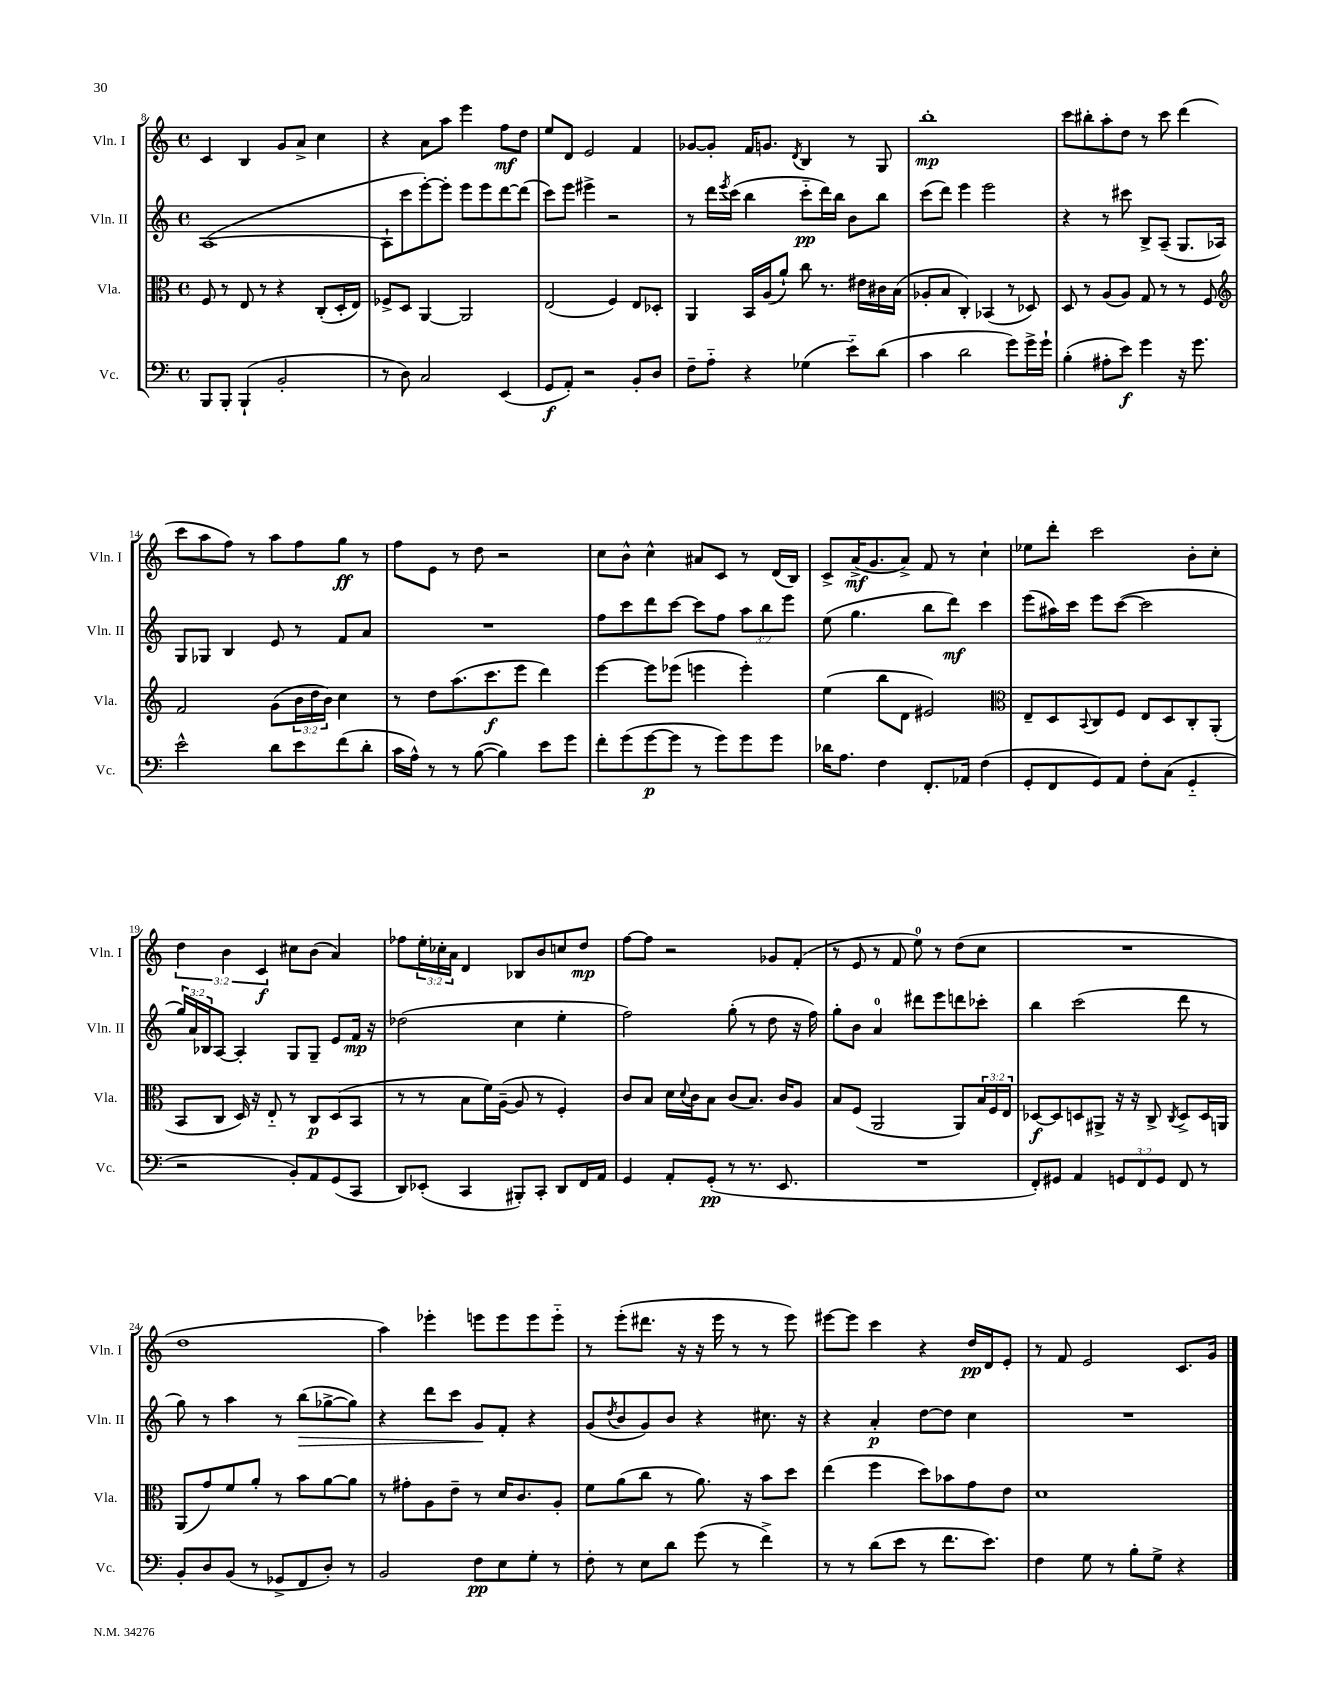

**kern	**kern	**kern	**kern
*staff4	*staff3	*staff2	*staff1
*clefF4	*clefC3	*clefG2	*clefG2
*k[]	*k[]	*k[]	*k[]
*M4/4	*M4/4	*M4/4	*M4/4
*met(c)	*met(c)	*met(c)	*met(c)
8BBB/L	8F/	([1A	4c/
8BBB'/J	8r	.	.
(4BBB`/	8E/	.	4B/
.	8r	.	.
2BB'/	4r	.	8g/L
.	.	.	8a^/J
.	(8C'/L	.	4cc\
.	16D'/L	.	.
.	16E/JJ)	.	.
=	=	=	=
8r	8F-^/L	8A`\]L	4r
8D\)	8D/J	8ccc\	.
2C/	[4AA/	[8eee'\)	8a\L
.	.	8eee'\]J	8aa\J
.	2AA/]	8eee\L	4eee\
.	.	8eee\	.
(4EE/	.	[8ddd\	8ff\L
.	.	(8ddd\]J	8dd\J
=	=	=	=
8GG/L	(2E/	8ccc\L)	8ee/L
8AA'/J)	.	8eee\J	8d/J
2r	.	4eee#^\	2e/
.	4F/)	2r	.
8BB'/L	8E/L	.	4f/
8D/J	8D-'/J	.	.
=	=	=	=
8F~\L	4AA/	8r	[8g-/L
8A'~\J	.	16ddd\LL	8g-'/]J
.	.	8qeee/	.
.	.	(16ccc\JJ	.
4r	16BB/LL	4bb\	16f/LK
.	(16A/J	.	8.g/J
.	8a`/J)	.	.
.	.	.	8qd/
(4G-\	8cc\	8ccc'~\L	4B/
.	8.r	16ddd\L)	.
.	.	16bb\JJ	.
8e'~\L)	.	8b\L	8r
.	16e#\LL	.	.
(8d\J	16c#\	8bb\J	8G/
.	(16B\JJ	.	.
=	=	=	=
4c\	8A-'/L	(8ccc\L	1bb'
.	8B/J	8ddd\J)	.
2d\	4C'/)	4eee\	.
.	(4BB-/	2eee\	.
8g\L)	8r	.	.
16g^\L	8D-/)	.	.
16g`\JJ	.	.	.
=	=	=	=
(4B'\	8D/	4r	8ccc\L
.	8r	.	8bb#'\
8A#'\L	(8A/L	8r	8aa'\
8e\J)	8A/J)	8ccc#\	8dd\J
4g\	8G/	8B^/L	8r
.	8r	(8A~/J	8ccc\
16r	8r	8.G/L	(4ddd\
8.g\	.	.	.
.	8F/	.	.
.	.	16A-/Jk)	.
=	=	=	=
*	*clefG2	*	*
2e^^\	2f/	8G/L	8ccc\L
.	.	8G-/J	8aa\
.	.	4B/	8ff\J)
.	.	.	8r
8d\L	(8g\L	8e/	8aa\L
8e\	24b\L	8r	8ff\
.	24dd\	.	.
.	24b\JJ)	.	.
(8f\	4cc\	8f/L	8gg\J
8d'\J	.	8a/J	8r
=	=	=	=
16c\LL	8r	1r	8ff\L
16A^^\JJ)	.	.	.
8r	8dd\L	.	8e\J
8r	(8.aa\	.	8r
([8B\	.	.	8dd\
.	8.ccc\	.	.
4B\])	.	.	2r
.	8eee\J	.	.
8e\L	4ddd\)	.	.
8g\J	.	.	.
=	=	=	=
8f'\L	[4eee\	8ff\L	8cc\L
(8g\	.	8ccc\	8b^^\J
[8g\	8eee\]L	8ddd\	4cc^^\
8g\]J	(8eee-\J	[8ccc\J	.
8r	4eee\	8ccc\]L	8a#/L
8g\L)	.	8ff\J	8c/J
8g\	4eee'\)	12aa\L	8r
.	.	12bb\	.
8g\J	.	.	(16d/LL
.	.	12eee\J	.
.	.	.	16B/JJ)
=	=	=	=
16d-\LK	(4ee\	(8ee\	8c^/L
8.A\J	.	.	.
.	.	4.gg\	(16a^/K
.	.	.	8.g/
4F\	8bb\L	.	.
.	8d\J	.	8a^/J)
8.FF'/L	2e#/)	8bb\L	8f/
.	.	8ddd\J)	8r
16AA-/Jk	.	.	.
(4F\	.	4ccc\	4cc`\
=	=	=	=
*	*clefC3	*	*
8GG'/L	8E~/L	(8eee\L	8ee-\L
8FF/	8D/	16aa#\L)	8ddd'\J
.	.	16ccc\JJ	.
.	8qqBB/	.	.
8GG/)	8C/	8eee\L	2ccc\
8AA/J	8F/J	([8ccc\J	.
8F'\L	8E/L	2ccc\]	.
(8C\J	8D/	.	.
4GG'~/	8C'/	.	8b'\L
.	(8AA'/J	.	8cc'\J
=	=	=	=
2r	8BB/L	24gg/LL)	6dd\
.	.	24a/	.
.	.	24B-/J	.
.	8C/J	[8A/J	.
.	.	.	6b\
.	16D/)	4A'/]	.
.	16r	.	.
.	.	.	6c/
.	8E'~/	.	.
8BB'/L)	8r	8G/L	8cc#\L
8AA/	8C/L	8G~/J	(8b\J
(8GG/	(8D/	8e/L	4a/)
8CC/J	8BB/J	16f/Jk	.
.	.	16r	.
=	=	=	=
8DD/L)	8r	(2dd-\	8ff-\L
(8EE-'/J	8r	.	24ee'\L
.	.	.	24cc-'\
.	.	.	24a\JJ
4CC/	8B\L	.	4d/
.	16f\L)	.	.
.	([16A~\JJ	.	.
8BBB#'/L)	8A/]	4cc\	8B-/L
8CC'/J	8r	.	8b/
8DD/L	4F'/)	4ee'\	8cc/
16FF/L	.	.	8dd/J
16AA/JJ	.	.	.
=	=	=	=
4GG/	8c/L	2ff\)	[8ff\L
.	8B/J	.	8ff\]J
8AA'/L	16d\LL	.	2r
.	8qqd/	.	.
.	16c\J	.	.
(8GG'/J	8B\J	.	.
8r	(8c/L	(8gg'\	.
8.r	8.B/J)	8r	.
.	.	8dd\	8g-/L
8.EE/	16c/LK	.	.
.	8A/J	16r	(8f'/J
.	.	16ff\)	.
=	=	=	=
1r	8B/L	8gg'\L	8r
.	(8F/J	8b\J	8e/
.	2AA/	4a/	8r
.	.	.	8f/
.	.	8ddd#\L	8ee\)
.	.	8eee\	8r
.	8AA/L)	8ddd\	(8dd\L
.	24B/L	8ccc-'\J	8cc\J
.	24F/	.	.
.	24E/JJ	.	.
=	=	=	=
8FF'/L)	[8D-/L	4bb\	1r
8GG#/J	8D-/]	.	.
4AA/	8D/	(2ccc\	.
.	8AA#^/J	.	.
12GG/L	16r	.	.
.	16r	.	.
12FF/	.	.	.
.	8C^/	.	.
12GG/J	.	.	.
.	8qC/	.	.
8FF/	8D^/L	8ddd\	.
8r	16D/L	8r	.
.	16AA/JJ	.	.
=	=	=	=
8BB'/L	(8AA/L	8gg\)	1dd
8D/	8g/)	8r	.
(8BB/J	8f/	4aa\	.
8r	8a'/J	.	.
8GG-^/L	8r	8r	.
8FF/	8b\L	(8bb\L	.
8D'/J)	[8a\	[8gg-^\	.
8r	8a\]J	8gg-\]J)	.
=	=	=	=
2BB/	8r	4r	4aa\)
.	8g#'\L	.	.
.	8A\	8ddd\L	4eee-'\
.	8e~\J	8ccc\J	.
8F\L	8r	8g/L	8eee\L
8E\	16d/LK	8f'/J	8eee\
.	8.c/	.	.
8G'\J	.	4r	8eee\
8r	8A'/J	.	8eee'~\J
=	=	=	=
8F'\	8f\L	(8g/L	8r
.	.	8qdd/	.
8r	(8a\	8b/	(8eee'\L
8E\L	8cc\J	8g/)	8.ddd#\J
8d\J	8r	8b/J	.
.	.	.	16r
(8g\	8.a\)	4r	16r
.	.	.	16eee\
8r	.	.	8r
.	16r	.	.
4f^\)	8b\L	8.cc#\	8r
.	8dd\J	.	8eee\)
.	.	16r	.
=	=	=	=
8r	(4ee\	4r	[8eee#\L
8r	.	.	8eee#\]J
(8d\L	4ff\	4a'/	4ccc\
8e\J	.	.	.
8r	8dd\L)	[8dd\L	4r
8.f\L	8b-\	8dd\]J	.
.	8g\	4cc\	16dd/LL
8.e\J)	.	.	16d/J
.	8e\J	.	8e'/J
=	=	=	=
4F\	1d	1r	8r
.	.	.	8f/
8G\	.	.	2e/
8r	.	.	.
8B'\L	.	.	.
8G^\J	.	.	.
4r	.	.	8.c/L
.	.	.	16g/Jk
==	==	==	==
*-	*-	*-	*-
